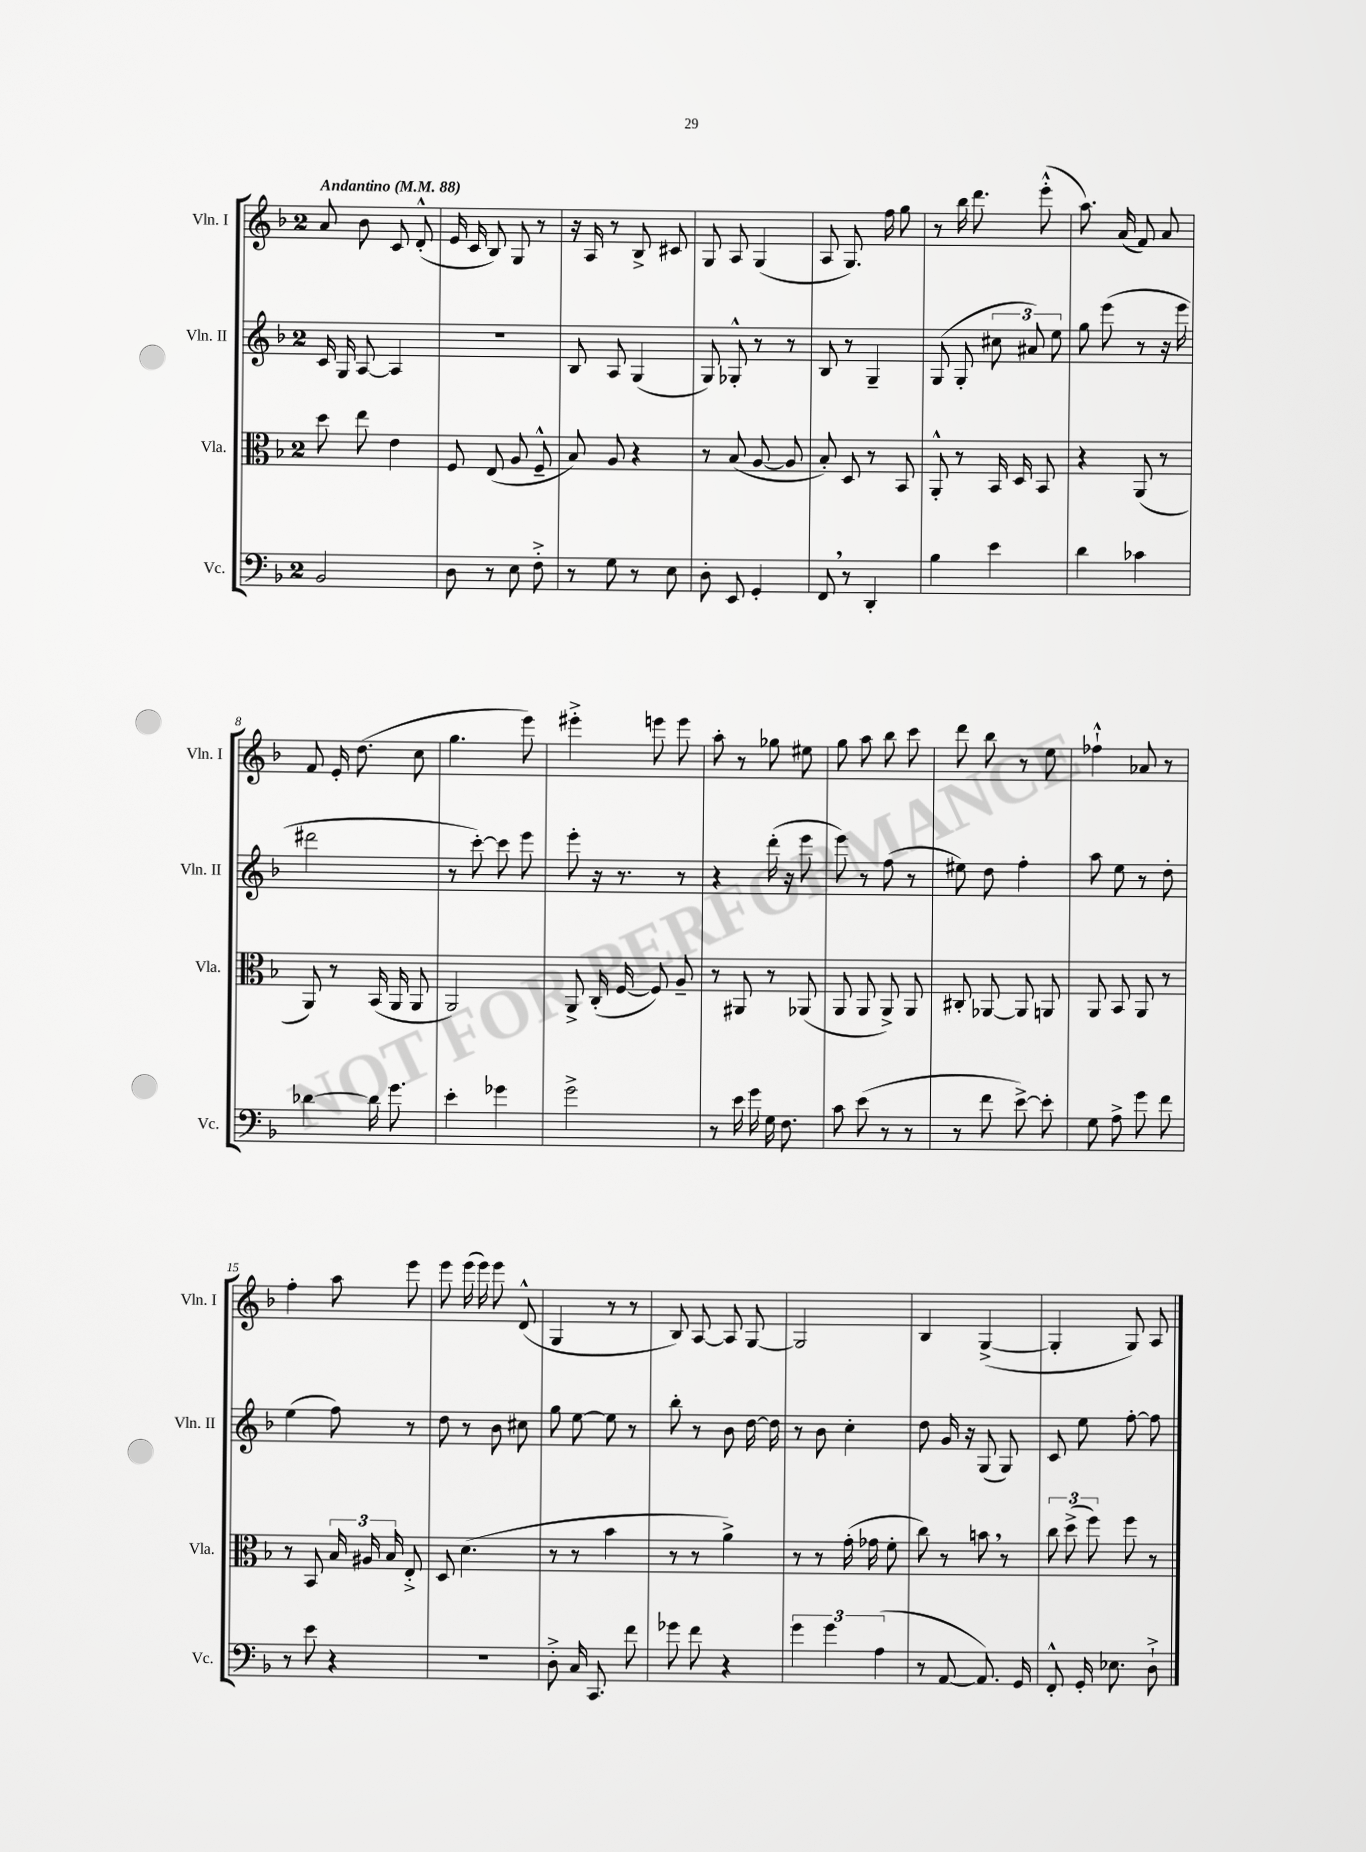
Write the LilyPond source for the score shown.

<<
\new StaffGroup <<
\new Staff = "s0" \with { instrumentName = "Vln. I" shortInstrumentName = "Vln. I" } {
    \clef treble \key f \major \once \override Staff.TimeSignature.style = #'single-digit \time 2/4 \tempo "Andantino" 4 = 88
    \autoBeamOff a'8 bes'8 c'8 d'8-.-^( |
    e'16 c'16 bes8) g8 r8 |
    r16 a16 r8 bes8-> cis'8 |
    g8 a8 g4( |
    a8 g8.) f''16 g''8 |
    r8 bes''16 d'''8. e'''8-.-^( |
    a''8.) a'16( f'8) a'8 |
    f'8 e'16-. d''8.( c''8 |
    g''4. e'''8) |
    eis'''4-.-> e'''8 e'''8 |
    a''8-. r8 ges''8 eis''8 |
    g''8 a''8 bes''8 c'''8 |
    d'''8 bes''8 r8 e''8 |
    fes''4-!-^ aes'8 r8 |
    f''4-. a''8 e'''8 |
    e'''8 e'''16( e'''16) e'''8 d'8-^( |
    g4 r8 r8 |
    bes8) a8~ a8 g8~ |
    g2 |
    bes4 g4~->( |
    g4-. g8) a8 \bar "|." |
}
\new Staff = "s1" \with { instrumentName = "Vln. II" shortInstrumentName = "Vln. II" } {
    \clef treble \key f \major \once \override Staff.TimeSignature.style = #'single-digit \time 2/4
    \autoBeamOff c'16 g16 a8~ a4 |
    r2 |
    bes8 a8 g4( |
    g8) ges8-.-^ r8 r8 |
    bes8 r8 g4-- |
    g8( g8-. \tuplet 3/2 { cis''8 ais'8) e''8 } |
    g''8 e'''8( r8 r16 e'''16 |
    dis'''2 |
    r8 c'''8~-.) c'''8 e'''8 |
    e'''8-. r16 r8. r8 |
    r4 d'''16-.( r16 e'''8 |
    e'''8) r8 f''8( r8 |
    eis''8) d''8 f''4-. |
    a''8 e''8 r8 d''8-. |
    e''4( f''8) r8 |
    d''8 r8 bes'8 cis''8 |
    g''8 e''8~ e''8 r8 |
    bes''8-. r8 bes'8 d''16~ d''16 |
    r8 bes'8 c''4-. |
    d''8 g'16 r16 g8( g8) |
    c'8 e''8 f''8~-. f''8 \bar "|." |
}
\new Staff = "s2" \with { instrumentName = "Vla." shortInstrumentName = "Vla." } {
    \clef alto \key f \major \once \override Staff.TimeSignature.style = #'single-digit \time 2/4
    \autoBeamOff d''8 e''8 e'4 |
    f8 e8( a8 f8---^ |
    bes8) a8 r4 |
    r8 bes8( a8~ a8 |
    bes8-.) d8 r8 bes,8 |
    a,8-.-^ r8 bes,16 d16 bes,8 |
    r4 a,8( r8 |
    a,8) r8 bes,16( a,16 a,8 |
    a,2) |
    a,8-> c16-.( f16~ f8) a8-- |
    r8 ais,8 r8 aes,8( |
    a,8 a,8 a,8->) a,8 |
    cis8-. aes,8~ aes,8 a,8 |
    a,8 bes,8 a,8 r8 |
    r8 bes,8 \tuplet 3/2 { bes16 ais16 bes16 } e8-.-> |
    d8 d'4.( |
    r8 r8 bes'4 |
    r8 r8 a'4->) |
    r8 r8 g'16-.( ges'16 f'8-. |
    c''8) r8 b'8 \breathe r8 |
    \tuplet 3/2 { c''8 d''8->( f''8) } f''8 r8 \bar "|." |
}
\new Staff = "s3" \with { instrumentName = "Vc." shortInstrumentName = "Vc." } {
    \clef bass \key f \major \once \override Staff.TimeSignature.style = #'single-digit \time 2/4
    \autoBeamOff bes,2 |
    d8 r8 e8 f8-.-> |
    r8 g8 r8 e8 |
    d8-. e,8 g,4-. |
    f,8 \breathe r8 d,4-. |
    bes4 e'4 |
    d'4 ces'4 |
    des'4~ des'16 g'8. |
    e'4-. ges'4 |
    g'2-> |
    r8 e'16 g'16 g16 f8. |
    c'8 e'8( r8 r8 |
    r8 f'8 e'8~->) e'8-. |
    g8 a8-> g'8 f'8 |
    r8 e'8 r4 |
    R2 |
    d8-.-> c16 c,8. f'8 |
    ges'8 f'8 r4 |
    \tuplet 3/2 { g'4 g'4 a4( } |
    r8 a,8~ a,8.) g,16 |
    f,8-.-^ g,16-. ees8. d8-!-> \bar "|." |
}
>>
>>
